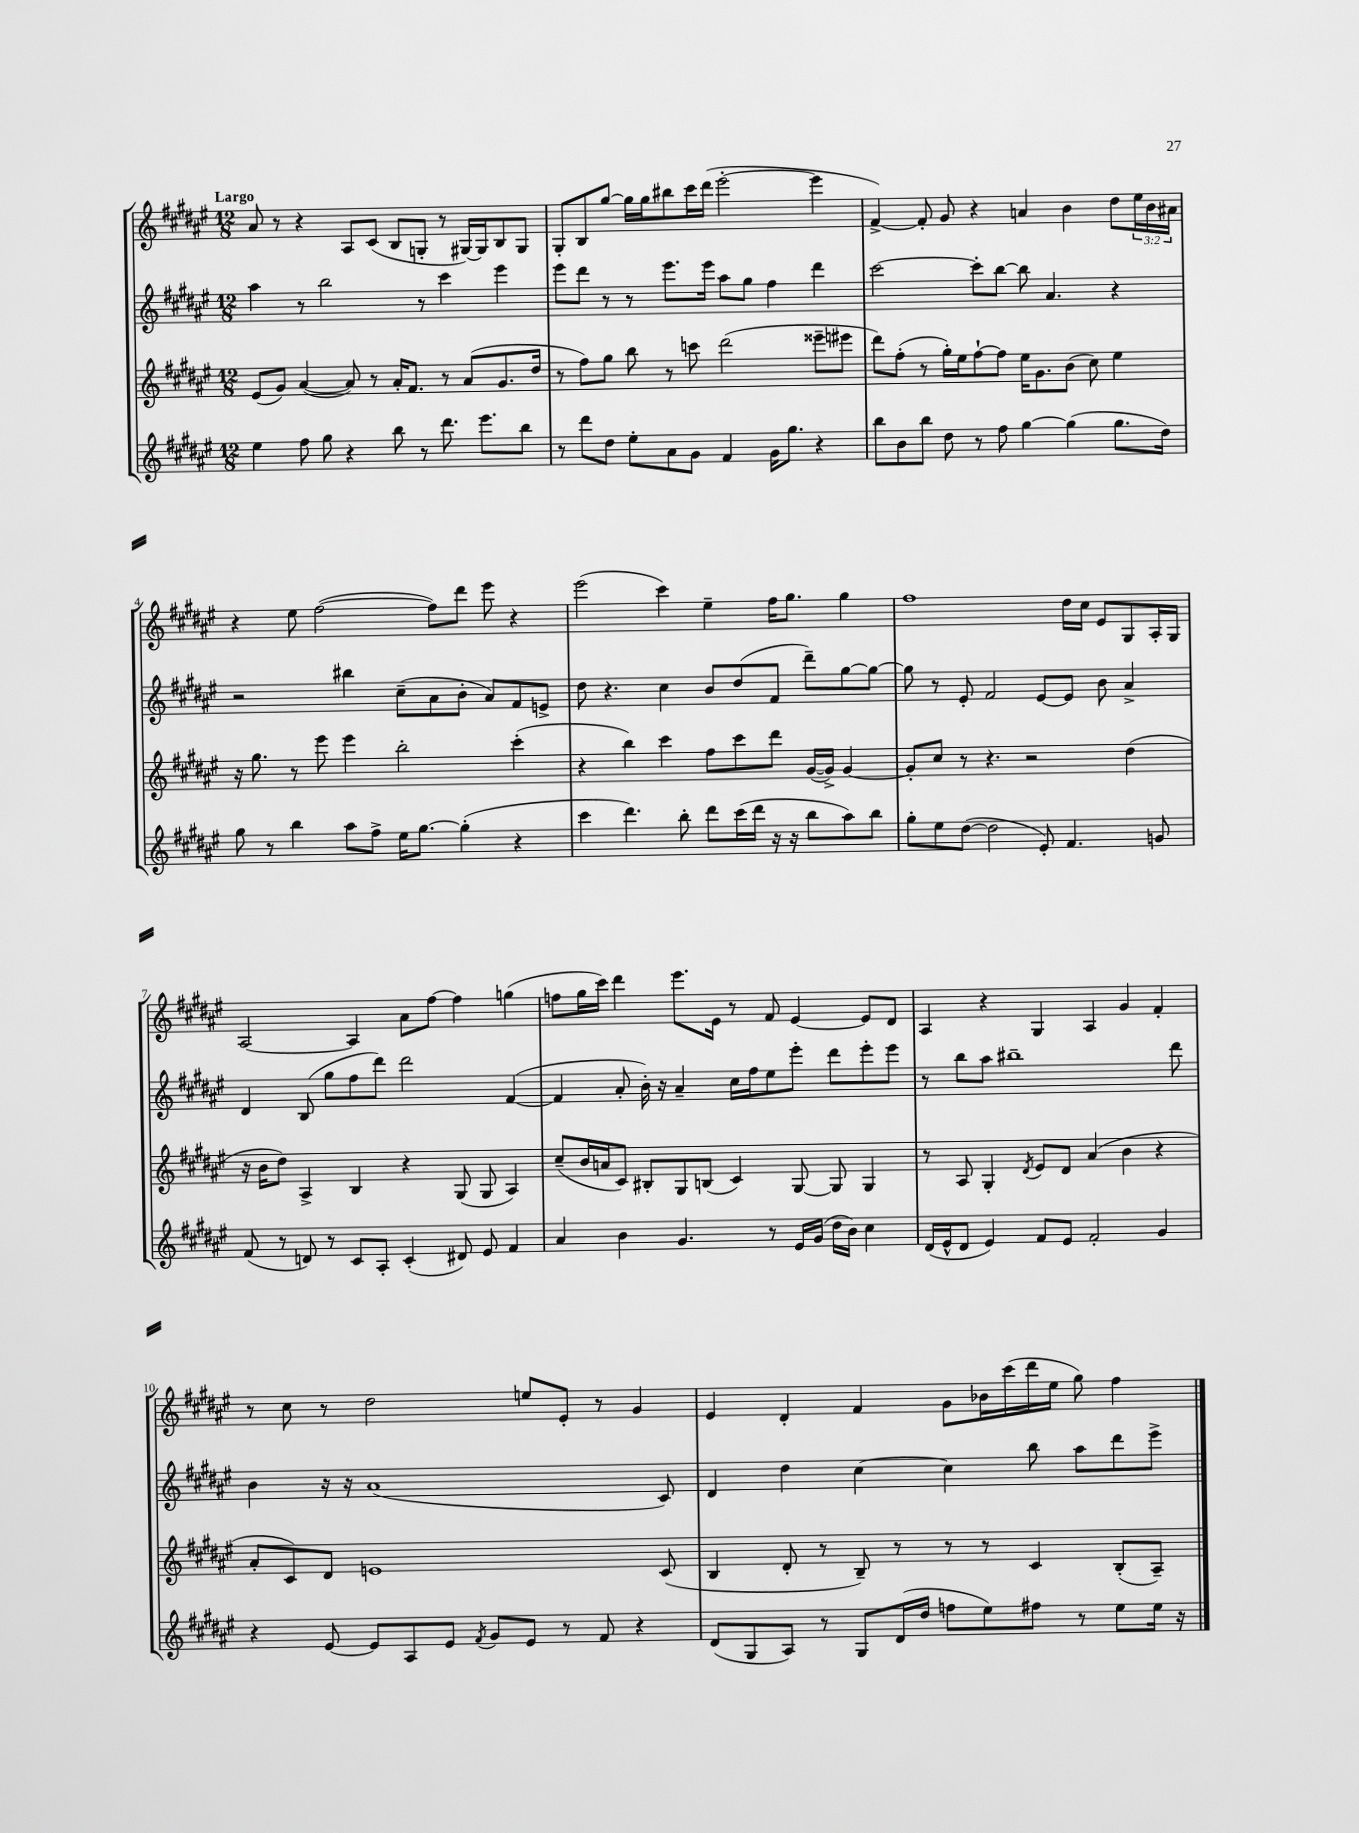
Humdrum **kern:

**kern	**kern	**kern	**kern
*staff4	*staff3	*staff2	*staff1
*clefG2	*clefG2	*clefG2	*clefG2
*k[f#c#g#d#a#e#]	*k[f#c#g#d#a#e#]	*k[f#c#g#d#a#e#]	*k[f#c#g#d#a#e#]
*M12/8	*M12/8	*M12/8	*M12/8
4ee#	(8e#	4aa#	8a#
.	8g#)	.	8r
8ff#	([4a#	8r	4r
8gg#	.	2bb	.
4r	8a#])	.	8A#
.	8r	.	(8c#
8bb	16a#'	.	8B
.	8.f#	.	.
8r	.	8r	8G'
8.ddd#	8r	4ccc#	8r
.	(8a#	.	[16G#)
8.eee#	.	.	16G#]
.	8.g#	4eee#	8B
8bb	.	.	8G#
.	16dd#	.	.
=	=	=	=
8r	8r	8eee#	8G#'
8ddd#	8ff#)	8ddd#	8B
8dd#	8gg#	8r	[8gg#
8ee#'	8bb	8r	16gg#]
.	.	.	16gg#
8a#	8r	8.eee#	8bb#
8g#	8ccc	.	16ccc#
.	.	16eee#	(16ddd#
4f#	(2ddd#	8aa#	[2eee#'
.	.	8gg#	.
16g#	.	4ff#	.
8.gg#	.	.	.
4r	8eee##~	4ddd#	4eee#]
.	8eee#	.	.
=	=	=	=
8bb	8ddd#)	[2ccc#	[4f#^)
8b	(8ff#'	.	.
8bb	8r	.	8f#']
8dd#	16gg#')	.	8g#
.	16ee#	.	.
8r	[8ff#`	8ccc#']	4r
8ff#	8ff#]	[8bb	.
[4gg#	16ee#	8bb]	4a
.	8.g#	.	.
.	.	4.a#	.
(4gg#]	(8b	.	4b
.	8cc#)	.	.
8.gg#	4ee#	4r	8dd#
.	.	.	24ee#
.	.	.	24b
16dd#)	.	.	.
.	.	.	24a#
=	=	=	=
8gg#	16r	2r	4r
.	8.gg#	.	.
8r	.	.	.
4bb	8r	.	8ee#
.	8eee#	.	([2ff#
8aa#	4eee#	4bb#	.
8ff#^	.	.	.
16ee#	2bb'	(8cc#~	.
[8.gg#	.	.	.
.	.	8a#	8ff#])
(4gg#']	.	8b'	8ddd#
.	.	8a#)	8eee#
4r	(4ccc#'	8f#	4r
.	.	8e^	.
=	=	=	=
4ccc#	4r	8dd#	(2eee#
.	.	4.r	.
4.ddd#)	4bb)	.	.
.	4ccc#	4cc#	4ccc#)
8bb'	.	.	.
8ddd#	8ff#	8b	4ee#~
(16ccc#	8ccc#	(8dd#	.
16ddd#	.	.	.
16r	8ddd#	8f#	16ff#
16r	.	.	8.gg#
8bb	([16g#	8ddd#~)	.
.	16g#^])	.	.
8aa#)	[4g#	[8gg#	4gg#
8bb	.	8gg#_	.
=	=	=	=
8gg#'	8g#']	8gg#]	1ff#
8ee#	8cc#	8r	.
([8dd#	8r	8e#'	.
2dd#]	4.r	2f#	.
.	2r	.	.
8e#')	.	[8e#	.
4.f#	.	8e#]	16dd#
.	.	.	16cc#
.	.	8b	8e#
.	(4dd#	4a#^	8G#
8g	.	.	16A#'
.	.	.	16G#
=	=	=	=
(8f#	16r	4d#	[2A#
.	16b	.	.
8r	8dd#)	.	.
8d)	4A#^	(8B	.
8r	.	8gg#	.
8c#	4B	8ff#	4A#]
8A#'	.	8ddd#)	.
(4c#'	4r	2ddd#	8a#
.	.	.	[8ff#
8d#)	(8G#	.	4ff#]
8e#	8G#	.	.
4f#	4A#)	([4f#	(4gg
=	=	=	=
4a#	(8cc#~	4f#]	8ff
.	16b	.	16gg#
.	16a	.	16ccc#)
4b	8c#)	8a#'	4ddd#
.	8B#'	16b')	.
.	.	16r	.
4.g#	8G#	4a#~	8.eee#
.	(8B	.	.
.	.	.	16e#
.	4c#)	16cc#	8r
.	.	16ff#	.
8r	.	8ee#	8f#
16e#	[8G#	8eee#'	[4e#
(16g#	.	.	.
16dd#	8G#]	8ddd#	.
16b)	.	.	.
4cc#	4G#	8eee#'	8e#]
.	.	8eee#	8d#
=	=	=	=
(16d#	8r	8r	4A#
16e#^^	.	.	.
8d#	8A#	8bb	.
4e#)	4G#'	8aa#	4r
.	.	1bb#~	.
.	8qd#	.	.
8f#	8e#	.	4G#
8e#	8d#	.	.
2f#'	(4a#	.	4A#
.	4b	.	4g#
4g#	4r	.	4f#'
.	.	8ddd#	.
=	=	=	=
4r	8a#'	4b	8r
.	8c#)	.	8cc#
[8e#	8d#	16r	8r
.	.	16r	.
8e#]	1e	(1a#	2dd#
8A#	.	.	.
8e#	.	.	.
8qf#	.	.	.
8g#	.	.	.
8e#	.	.	8ee
8r	.	.	8e#'
8f#	.	.	8r
4r	.	.	4g#
.	(8c#	8c#)	.
=	=	=	=
(8d#	4B	4d#	4e#
8G#	.	.	.
8A#)	8d#'	4dd#	4d#'
8r	8r	.	.
8G#	8B~)	[4cc#	4f#
(16d#	8r	.	.
16dd#	.	.	.
8ff	8r	4cc#]	8g#
8ee#)	8r	.	16b-
.	.	.	(16ccc#
8ff#	4c#	8bb	16ddd#
.	.	.	16ee#
8r	.	8aa#	8gg#)
8ee#	(8B'	8ddd#	4ff#
16ee#	8A#~)	8eee#^	.
16r	.	.	.
==	==	==	==
*-	*-	*-	*-
